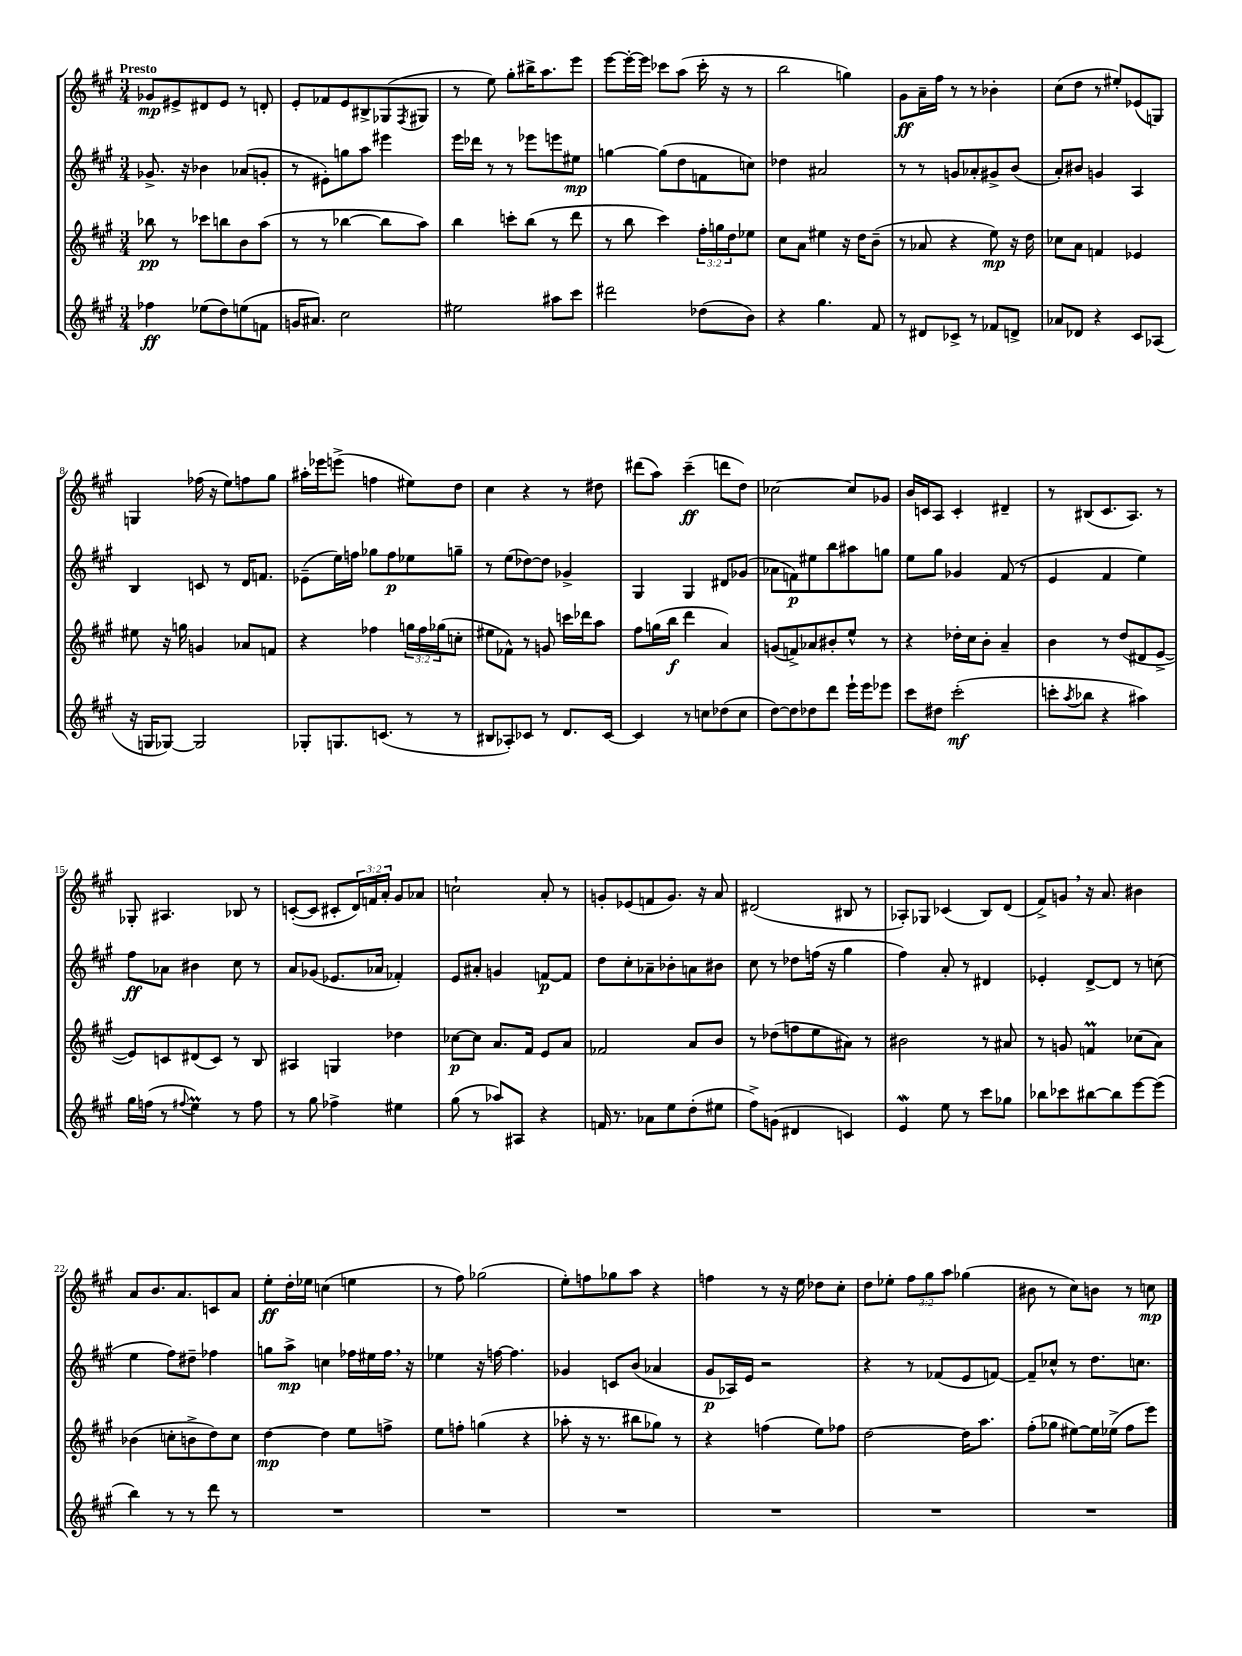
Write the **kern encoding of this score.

**kern	**dynam	**kern	**dynam	**kern	**dynam	**kern	**dynam
*part4	*part4	*part3	*part3	*part2	*part2	*part1	*part1
*staff4	*staff4	*staff3	*staff3	*staff2	*staff2	*staff1	*staff1
*clefG2	*	*clefG2	*	*clefG2	*	*clefG2	*
*k[f#c#g#]	*	*k[f#c#g#]	*	*k[f#c#g#]	*	*k[f#c#g#]	*
*M3/4	*	*M3/4	*	*M3/4	*	*M3/4	*
=1	=1	=1	=1	=1	=1	=1	=1
!	!	!	!	!	!	!LO:TX:a:B:t=Presto	!
4ff-X\	ff	8bb-X\	pp	8.g-X^/	.	8g-X/L	mp
.	.	8r	.	.	.	8e#X^/	.
.	.	.	.	16r	.	.	.
(8ee-X\L	.	8ccc-X\L	.	4b-X\	.	8d#X/	.
8dd\)	.	8bbn\	.	.	.	8e#/J	.
(8een\	.	8b\	.	(8a-X/L	.	8r	.
8fn\J	.	(8aa\J	.	8gn'/J	.	8dn'/	.
=2	=2	=2	=2	=2	=2	=2	=2
16gn/KL	.	8r	.	8r	.	8e'/L	.
8.a#X/J)	.	.	.	.	.	.	.
.	.	8r	.	8e#X'\L)	.	8f-X/	.
2cc#\	.	[4bb-X\	.	8ggn\	.	8e/	.
.	.	.	.	8aa\J	.	8B#X^/	.
.	.	8bb-\L]	.	4eee#X\	.	(8G-X/	.
.	.	.	.	.	.	8qF#/	.
.	.	8aa\J)	.	.	.	8G#X/J	.
=3	=3	=3	=3	=3	=3	=3	=3
2ee#X\	.	4bb\	.	16eee\LL	.	8r	.
.	.	.	.	16ddd-X\JJ	.	.	.
.	.	.	.	8r	.	8ee\)	.
.	.	8cccn'\L	.	8r	.	8gg#'\L	.
.	.	(8bb\J	.	8eee-X\L	.	16bb#X^\K	.
.	.	.	.	.	.	8.aa\	.
8aa#X\L	.	8r	.	8eeen\	.	.	.
8ccc#\J	.	8ddd\	.	8ee#X\J	mp	8eee\J	.
=4	=4	=4	=4	=4	=4	=4	=4
2ddd#X\	.	8r	.	[4ggn\	.	[8eee\L	.
.	.	8bb\	.	.	.	16eee'\L_	.
.	.	.	.	.	.	16eee\JJ]	.
.	.	4ccc#\)	.	(8gg\L]	.	8ccc-X\L	.
.	.	.	.	8dd\	.	(8aa\J	.
(8dd-X\L	.	24ff#'\LL	.	8fn\	.	16ccc-'\	.
.	.	24ggn\	.	.	.	.	.
.	.	.	.	.	.	16r	.
.	.	24dd\J	.	.	.	.	.
8b\J)	.	8ee-X\J	.	8ccn\J)	.	8r	.
=5	=5	=5	=5	=5	=5	=5	=5
4r	.	8cc#\L	.	4dd-X\	.	2bb\	.
.	.	8a\J	.	.	.	.	.
4.gg#\	.	4ee#X\	.	2a#X/	.	.	.
.	.	16r	.	.	.	4ggn\)	.
.	.	16dd\KL	.	.	.	.	.
8f#/	.	(8b~\J	.	.	.	.	.
=6	=6	=6	=6	=6	=6	=6	=6
8r	.	8r	.	8r	.	8g#\L	ff
8d#X/L	.	8a-X/	.	8r	.	16a~\L	.
.	.	.	.	.	.	16ff#\JJ	.
8c-X^/J	.	4r	.	8gn/L	.	8r	.
8r	.	.	.	8a-X'/	.	8r	.
8f-X/L	.	8ee\)	mp	8g#X^/	.	4b-X'\	.
8dn^/J	.	16r	.	(8b/J	.	.	.
.	.	16dd\	.	.	.	.	.
=7	=7	=7	=7	=7	=7	=7	=7
8a-X/L	.	8cc-X\L	.	8a'/L)	.	(8cc#\L	.
8d-X/J	.	8a\J	.	8b#X/J	.	8dd\J	.
4r	.	4fn/	.	4gn/	.	8r	.
.	.	.	.	.	.	8ee#X'/L)	.
8c#/L	.	4e-X/	.	4A/	.	(8e-X/	.
(8A-X/J	.	.	.	.	.	8Gn/J)	.
!!LO:LB:g=z
=8	=8	=8	=8	=8	=8	=8	=8
16r	.	8ee#X\	.	4B/	.	4Gn/	.
16Gn/KL	.	.	.	.	.	.	.
[8G-X/J)	.	16r	.	.	.	.	.
.	.	16ggn\	.	.	.	.	.
2G-/]	.	4gn/	.	8cn/	.	(16ff-X\	.
.	.	.	.	.	.	16r	.
.	.	.	.	8r	.	8ee\L)	.
.	.	8a-X/L	.	16d/KL	.	8ffn\	.
.	.	.	.	8.fn/J	.	.	.
.	.	8fn/J	.	.	.	8gg#\J	.
=9	=9	=9	=9	=9	=9	=9	=9
8G-X'/L	.	4r	.	(8e-X~\L	.	16aa#X'\LL	.
.	.	.	.	.	.	16eee-X\J	.
8.Gn/	.	.	.	16ee\L)	.	(8eeen^\J	.
.	.	.	.	16ffn\JJ	.	.	.
.	.	4ff-X\	.	8gg-X\L	.	4ffn\	.
(8.cn/J	.	.	.	.	.	.	.
.	.	.	.	8ff\	p	.	.
8r	.	24ggn\LL	.	8ee-X\	.	8ee#X\L)	.
.	.	24ff-\	.	.	.	.	.
.	.	(24gg-X\J	.	.	.	.	.
8r	.	8ccn'\J	.	8ggn~\J	.	8dd\J	.
=10	=10	=10	=10	=10	=10	=10	=10
8B#X/L	.	8ee#X\L	.	8r	.	4cc#\	.
8A-X'/)	.	8f-X^^\J)	.	(8ee\L	.	.	.
8c-X/J	.	8r	.	[8dd-X\)	.	4r	.
8r	.	8gn/	.	8dd-\J]	.	.	.
8.d/L	.	16cccn\LL	.	4g-X^/	.	8r	.
.	.	16ddd-X\J	.	.	.	.	.
.	.	8aa\J	.	.	.	8dd#X\	.
[16c-/Jk	.	.	.	.	.	.	.
=11	=11	=11	=11	=11	=11	=11	=11
4c-/]	.	8ff#\L	.	4G#/	.	(8ddd#X\L	.
.	.	(16ggn\L	.	.	.	8aa\J)	.
.	.	16bb\JJ	f	.	.	.	.
8r	.	4ddd\	.	4G#/	.	(4ccc#~\	ff
8ccn\L	.	.	.	.	.	.	.
(8dd-X\	.	4a/)	.	8d#X/L	.	8dddn\L	.
8cc\J	.	.	.	(8g-X/J	.	8dd\J)	.
=12	=12	=12	=12	=12	=12	=12	=12
[8dd\L)	.	(8gn/L	.	8a-X\L	.	[2cc-X\	.
8dd\]	.	8fn^/)	.	8fn\)	p	.	.
8dd-X\	.	8a-X/	.	8ee#X\	.	.	.
8ddd\J	.	8b#X'/	.	8bb\	.	.	.
16eee`\LL	.	8ee^^/J	.	8aa#X\	.	8cc-/L]	.
16eee\J	.	.	.	.	.	.	.
8eee-X\J	.	8r	.	8ggn\J	.	8g-X/J	.
=13	=13	=13	=13	=13	=13	=13	=13
8ccc#\L	.	4r	.	8ee\L	.	16b/LL	.
.	.	.	.	.	.	16cn/J	.
8dd#X\J	.	.	.	8gg#\J	.	8A/J	.
(2ccc#'\	mf	16dd-X'\LL	.	4g-X/	.	4c'/	.
.	.	16cc#\J	.	.	.	.	.
.	.	8b'\J	.	.	.	.	.
.	.	4a~/	.	(8f#/	.	4d#X~/	.
.	.	.	.	8r	.	.	.
=14	=14	=14	=14	=14	=14	=14	=14
8cccn'\L	.	4b\	.	4e/	.	8r	.
8qaa/	.	.	.	.	.	.	.
8bb-X\J	.	.	.	.	.	(8B#X/L	.
4r	.	8r	.	4f#/	.	8.c#/	.
.	.	(8dd/L	.	.	.	.	.
.	.	.	.	.	.	8.A/J)	.
4aa#X\)	.	8d#X/	.	4ee\)	.	.	.
.	.	[8e^/J	.	.	.	8r	.
!!LO:LB:g=z
=15	=15	=15	=15	=15	=15	=15	=15
16gg#\LL	.	8e/L])	.	8ff#\L	ff	8G-X'/	.
(16ffn\JJ	.	.	.	.	.	.	.
8r	.	8cn/	.	8a-X\J	.	4.A#X/	.
8qqff#X/	.	.	.	.	.	.	.
4eeM\)	.	(8d#X/	.	4b#X\	.	.	.
.	.	8c/J)	.	.	.	.	.
8r	.	8r	.	8cc#\	.	8B-X/	.
8ff#\	.	8B/	.	8r	.	8r	.
=16	=16	=16	=16	=16	=16	=16	=16
8r	.	4A#X/	.	8a/L	.	([8cn'/L	.
8gg#\	.	.	.	(8g-X/J	.	8c/J]	.
4ff-X^\	.	4Gn/	.	8.e-X/L	.	8c#X'/L	.
.	.	.	.	.	.	24d/L)	.
.	.	.	.	.	.	24fn/	.
.	.	.	.	16a-X/Jk	.	.	.
.	.	.	.	.	.	24a'/JJ	.
4ee#X\	.	4dd-X\	.	4f-X'/)	.	8g#/L	.
.	.	.	.	.	.	8a-X/J	.
=17	=17	=17	=17	=17	=17	=17	=17
(8gg#\	.	[8cc-X\L	p	8e/L	.	2ccn`\	.
8r	.	8cc-\J]	.	8a#X'/J	.	.	.
8aa-X/L)	.	8.a/L	.	4gn/	.	.	.
8A#X/J	.	.	.	.	.	.	.
.	.	16f#/Jk	.	.	.	.	.
4r	.	8e/L	.	[8fn/L	p	8a'/	.
.	.	8a/J	.	8f/J]	.	8r	.
=18	=18	=18	=18	=18	=18	=18	=18
16fn/	.	2f-X/	.	8dd\L	.	8gn'/L	.
8.r	.	.	.	.	.	.	.
.	.	.	.	8cc#'\	.	(8e-X/	.
8a-X\L	.	.	.	8a-X~\	.	8fn/	.
8ee\	.	.	.	8b-X'\	.	8.g/J)	.
(8dd'\	.	8a/L	.	8an\	.	.	.
.	.	.	.	.	.	16r	.
8ee#X\J	.	8b/J	.	8b#X\J	.	8a/	.
=19	=19	=19	=19	=19	=19	=19	=19
8ff#^\L)	.	8r	.	8cc#\	.	(2d#X/	.
(8gn\J	.	(8dd-X\L	.	8r	.	.	.
4d#X/	.	8ffn\	.	8dd-X\L	.	.	.
.	.	8ee\	.	(16ffn\Jk	.	.	.
.	.	.	.	16r	.	.	.
4cn/)	.	8a#X\J)	.	4gg#\	.	8B#X/	.
.	.	8r	.	.	.	8r	.
=20	=20	=20	=20	=20	=20	=20	=20
4eW/	.	2b#X\	.	4ff#\)	.	8A-X'/L)	.
.	.	.	.	.	.	8G-X/J	.
8ee\	.	.	.	8a'/	.	(4c-X/	.
8r	.	.	.	8r	.	.	.
8ccc#\L	.	8r	.	4d#X/	.	8B/L)	.
8gg-X\J	.	8a#X/	.	.	.	(8d/J	.
=21	=21	=21	=21	=21	=21	=21	=21
8bb-X\L	.	8r	.	4e-X'/	.	8f#^/L)	.
8ccc-X\	.	8gn/	.	.	.	8gn,/J	.
[8bb#X\	.	4fnM/	.	[8d^/L	.	16r	.
.	.	.	.	.	.	8.a/	.
8bb#\]	.	.	.	8d/J]	.	.	.
[8eee\	.	(8cc-X\L	.	8r	.	4b#X\	.
(8eee\J]	.	8a\J)	.	(8ccn\	.	.	.
!!LO:LB:g=z
=22	=22	=22	=22	=22	=22	=22	=22
4bb\)	.	(4b-X\	.	4ee\	.	8a/L	.
.	.	.	.	.	.	8.b/	.
8r	.	8ccn'\L	.	8ff#\L)	.	.	.
.	.	.	.	.	.	8.a/	.
8r	.	8bn^\	.	8dd#X~\J	.	.	.
8ddd\	.	8dd\)	.	4ff-X\	.	8cn/	.
8r	.	8cc\J	.	.	.	8a/J	.
=23	=23	=23	=23	=23	=23	=23	=23
2.r	.	[4dd\	mp	8ggn\L	.	8ee'\L	ff
.	.	.	.	8aa^\J	mp	16dd'\L	.
.	.	.	.	.	.	16ee-X\JJ	.
.	.	4dd\]	.	4ccn\	.	(4ccn\	.
.	.	8ee\L	.	16ff-X\LL	.	4een\	.
.	.	.	.	16ee#X\	.	.	.
.	.	8ffn^\J	.	16ff-,\JJ	.	.	.
.	.	.	.	16r	.	.	.
=24	=24	=24	=24	=24	=24	=24	=24
2.r	.	8ee\L	.	4ee-X\	.	8r	.
.	.	8ffn'\J	.	.	.	8ff#\)	.
.	.	(4ggn\	.	16r	.	(2gg-X\	.
.	.	.	.	[16ffn\	.	.	.
.	.	.	.	4.ff\]	.	.	.
.	.	4r	.	.	.	.	.
=25	=25	=25	=25	=25	=25	=25	=25
2.r	.	8aa-X'\	.	4g-X/	.	8ee'\L)	.
.	.	16r	.	.	.	8ffn\	.
.	.	8.r	.	.	.	.	.
.	.	.	.	8cn/L	.	8gg-X\	.
.	.	8bb#X\L	.	(8b/J	.	8aa\J	.
.	.	8gg-X\J)	.	4a-X/	.	4r	.
.	.	8r	.	.	.	.	.
=26	=26	=26	=26	=26	=26	=26	=26
2.r	.	4r	.	8g#/L	p	4ffn\	.
.	.	.	.	16A-X/L)	.	.	.
.	.	.	.	16e/JJ	.	.	.
.	.	(4ffn\	.	2r	.	8r	.
.	.	.	.	.	.	16r	.
.	.	.	.	.	.	16ee\	.
.	.	8ee\L)	.	.	.	8dd-X\L	.
.	.	8ff-X\J	.	.	.	8cc#'\J	.
=27	=27	=27	=27	=27	=27	=27	=27
2.r	.	[2dd\	.	4r	.	8dd\L	.
.	.	.	.	.	.	8ee-X'\J	.
.	.	.	.	8r	.	12ff#\L	.
.	.	.	.	.	.	12gg#\	.
.	.	.	.	(8f-X/L	.	.	.
.	.	.	.	.	.	12aa\J	.
.	.	16dd\KL]	.	8e/	.	(4gg-X\	.
.	.	8.aa\J	.	.	.	.	.
.	.	.	.	[8fn/J)	.	.	.
=28	=28	=28	=28	=28	=28	=28	=28
2.r	.	(8ff#'\L	.	8f~/L]	.	8b#X\	.
.	.	8gg-X\J	.	8cc-X^^/J	.	8r	.
.	.	[8ee#X\L)	.	8r	.	8cc#\L)	.
.	.	16ee#\L]	.	8.dd\L	.	8bn\J	.
.	.	(16ee-X^\JJ	.	.	.	.	.
.	.	8ff#\L	.	.	.	8r	.
.	.	.	.	8.ccn\J	.	.	.
.	.	8eee\J)	.	.	.	8ccn\	mp
==	==	==	==	==	==	==	==
*-	*-	*-	*-	*-	*-	*-	*-
